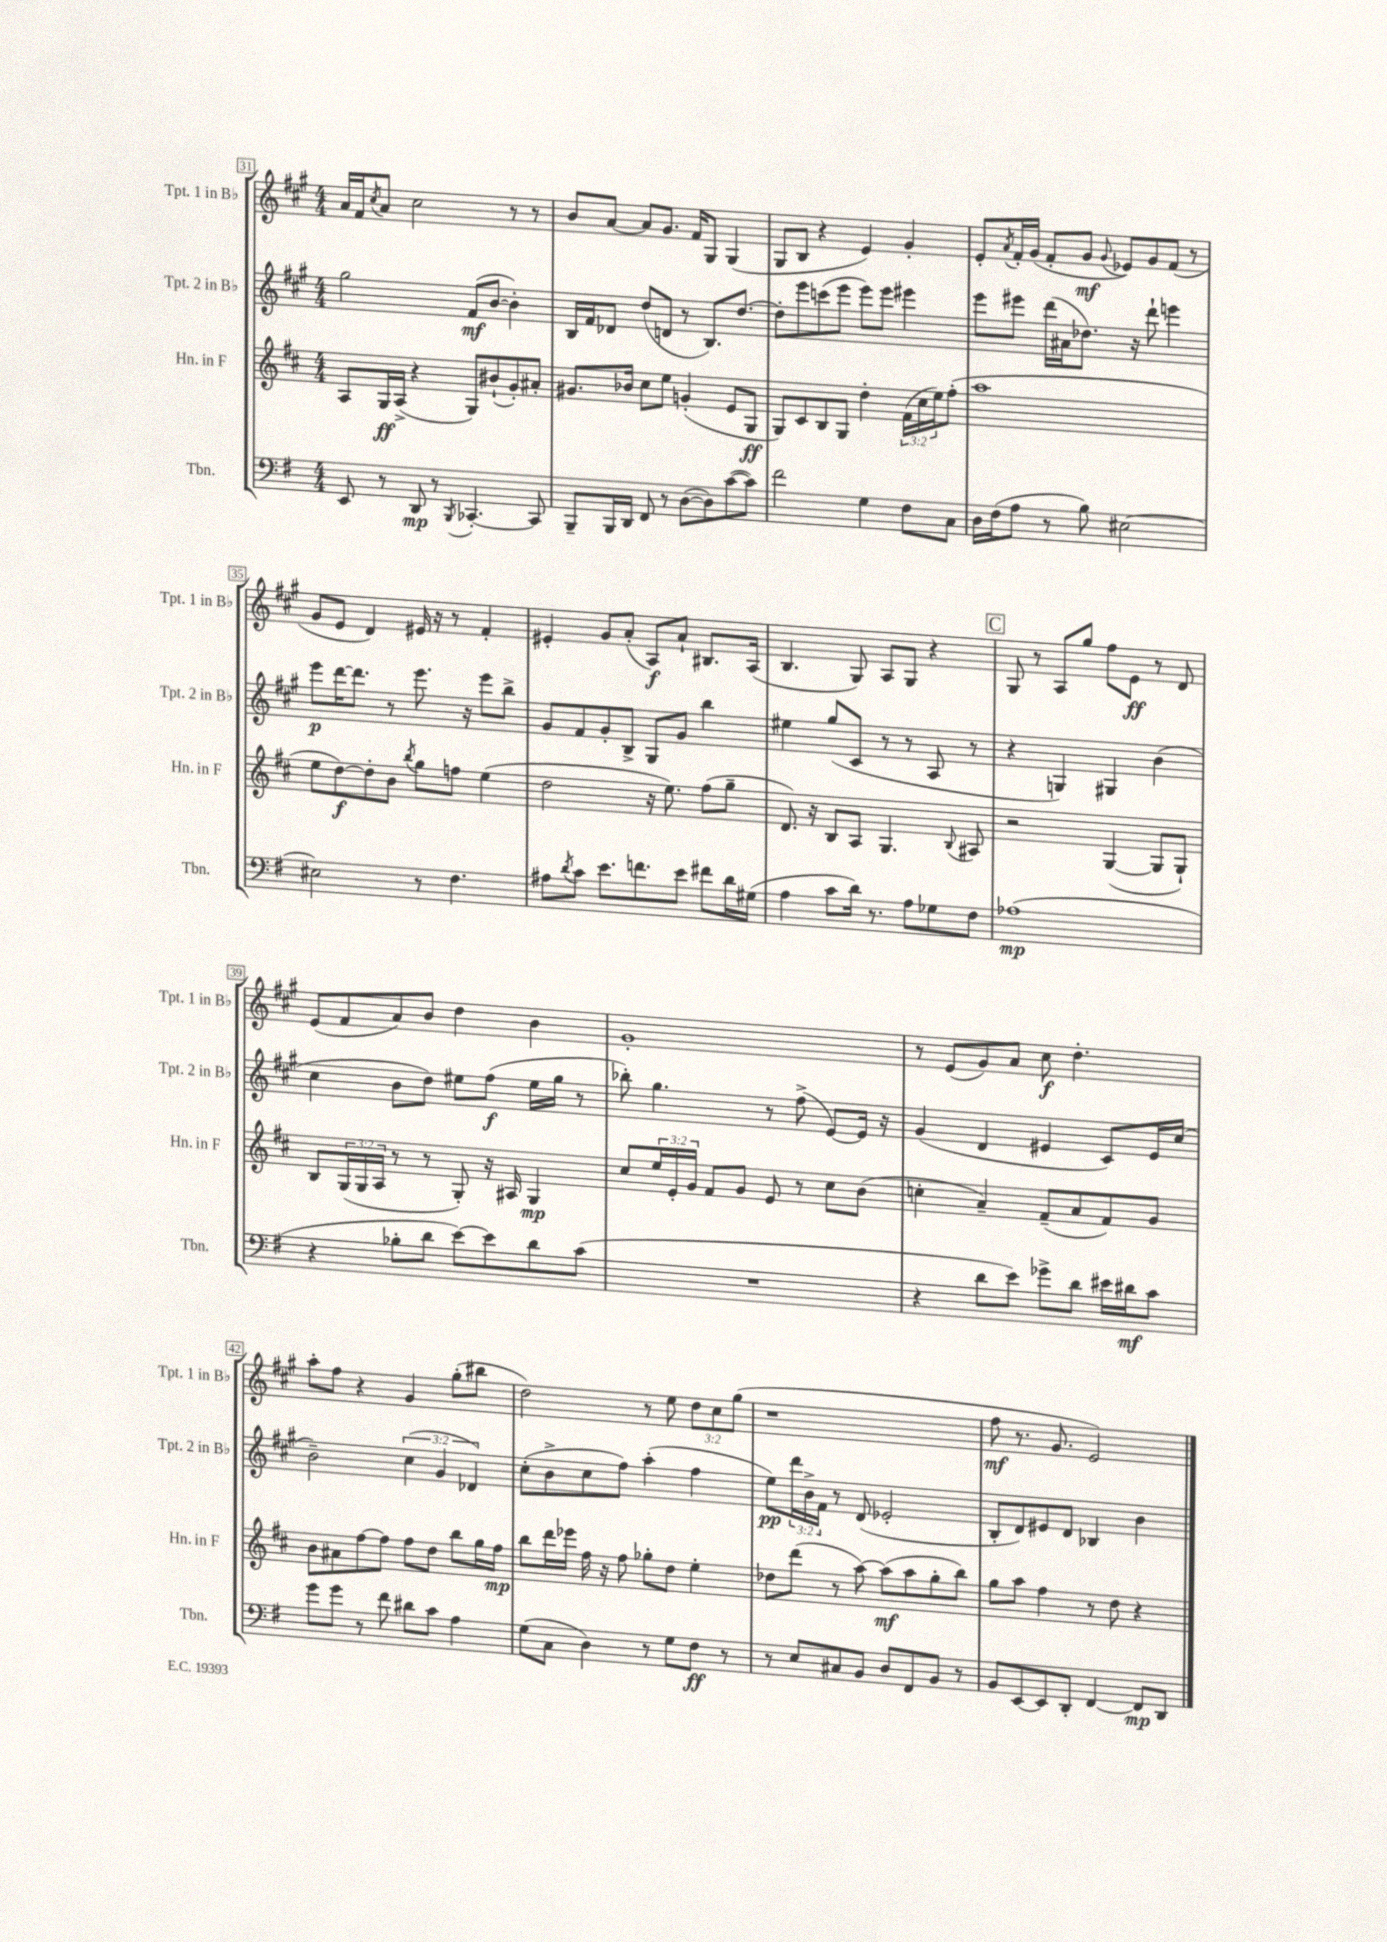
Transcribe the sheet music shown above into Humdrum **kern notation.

**kern	**dynam	**kern	**dynam	**kern	**dynam	**kern	**dynam
*part4	*part4	*part3	*part3	*part2	*part2	*part1	*part1
*staff4	*staff4	*staff3	*staff3	*staff2	*staff2	*staff1	*staff1
*I"Tbn.	*	*I"Hn. in F	*	*I"Tpt. 2 in B♭	*	*I"Tpt. 1 in B♭	*
*I'Tbn.	*	*I'Hn. in F	*	*I'Tpt. 2 in B♭	*	*I'Tpt. 1 in B♭	*
*clefF4	*	*clefG2	*	*clefG2	*	*clefG2	*
*k[f#]	*	*k[f#c#]	*	*k[f#c#g#]	*	*k[f#c#g#]	*
*M4/4	*	*M4/4	*	*M4/4	*	*M4/4	*
=31	=31	=31	=31	=31	=31	=31	=31
8EE/	.	8A/L	.	2gg#\	.	16a/LL	.
.	.	.	.	.	.	16f#/J	.
.	.	.	.	.	.	8qcc#/	.
8r	.	16G/L	ff	.	.	8a/J	.
.	.	(16A^/JJ	.	.	.	.	.
8DD/	mp	4r	.	.	.	2cc#\	.
8r	.	.	.	.	.	.	.
8qBBB/	.	.	.	.	.	.	.
[4.CC-X'/	.	8G/L)	.	(8f#/L	mf	.	.
.	.	(8b#X`/	.	[8b/J	.	.	.
.	.	8g'/)	.	4b'\])	.	8r	.
8CC-/]	.	8a#X'/J	.	.	.	8r	.
=32	=32	=32	=32	=32	=32	=32	=32
8BBB~/L	.	8.g#X/L	.	16B/LL	.	8b/L	.
.	.	.	.	16f#/J	.	.	.
16BBB/L	.	.	.	8d-X/J	.	[8a/J	.
16DD/JJ	.	16b-X/Jk	.	.	.	.	.
8FF#/	.	8cc#\L	.	(8dd/L	.	8a/L]	.
8r	.	8ee\J	.	8dn/J	.	8.g#/J	.
([8D\L	.	(4gn'/	.	8r	.	.	.
.	.	.	.	.	.	16f#/KL	.
8D\])	.	.	.	8.B/L)	.	8G#/J	.
([8c\	.	8e/L	.	.	.	(4G#/	.
.	.	.	.	[8.dd/J	.	.	.
8c\J])	.	8G/J	ff	.	.	.	.
=33	=33	=33	=33	=33	=33	=33	=33
2f#\	.	8G/L)	.	8dd'\L]	.	8G#/L	.
.	.	8c#/	.	8eee\	.	8B/J	.
.	.	8B/	.	(8cccn\	.	4r	.
.	.	8G/J	.	8eee\J	.	.	.
4G\	.	4dd'\	.	8eee\L)	.	4e/)	.
.	.	.	.	8eee\J	.	.	.
8F#\L	.	(24f#\LL	.	4eee#X\	.	4g#'/	.
.	.	24cc#\	.	.	.	.	.
.	.	24ee\J)	.	.	.	.	.
8C\J	.	(8ff#'\J	.	.	.	.	.
=34	=34	=34	=34	=34	=34	=34	=34
16D\LL	.	1aa	.	8eee\L	.	8e'/L	.
(16F#\J	.	.	.	.	.	.	.
.	.	.	.	.	.	8qa/	.
8A\J	.	.	.	8eee#X\J	.	16f#'/L	.
.	.	.	.	.	.	(16g#/JJ	.
8r	.	.	.	(16ddd\LL	.	8f#'/L	.
.	.	.	.	16a#X\J	.	.	.
8B\)	.	.	.	8.dd-X\J)	.	8g#/J	mf
.	.	.	.	.	.	8qqg#/	.
[2E#X\	.	.	.	.	.	8e-X/L)	.
.	.	.	.	16r	.	.	.
.	.	.	.	8ddd`\	.	8g#/	.
.	.	.	.	4eeen\	.	(8f#/J	.
.	.	.	.	.	.	8r	.
!!LO:LB:g=z
=35	=35	=35	=35	=35	=35	=35	=35
2E#X\]	.	8ee\L	.	8eee\L	p	8g#/L	.
.	.	[8dd\)	f	[16ddd\K	.	8e/J	.
.	.	.	.	8.ddd\J]	.	.	.
.	.	8dd'\]	.	.	.	4d/)	.
.	.	8b\J	.	8r	.	.	.
.	.	8qbb/	.	.	.	.	.
8r	.	8gg\L	.	8.eee\	.	16e#X/	.
.	.	.	.	.	.	16r	.
4.F#\	.	8ffn\J	.	.	.	8r	.
.	.	.	.	16r	.	.	.
.	.	(4ee\	.	8eee\L	.	4f#'/	.
.	.	.	.	8bb^\J	.	.	.
=36	=36	=36	=36	=36	=36	=36	=36
8A#X\L	.	2dd\	.	8g#/L	.	4e#X'/	.
8qd/	.	.	.	.	.	.	.
8c\J	.	.	.	8f#/	.	.	.
8.e\L	.	.	.	8g#'/	.	8g#/L	.
.	.	.	.	8B^/J	.	(8a'/J	.
8.fn\	.	.	.	.	.	.	.
.	.	16r	.	8G#/L	.	8A/L)	f
.	.	8.ee\)	.	.	.	.	.
8e\J	.	.	.	8g#/J	.	8a`/J	.
8f#X\L	.	(8ff#\L	.	4bb\	.	8.B#X/L	.
16d\L	.	8gg~\J	.	.	.	.	.
(16G#X\JJ	.	.	.	.	.	(16A/Jk	.
=37	=37	=37	=37	=37	=37	=37	=37
4A\	.	8.d/)	.	4ee#X\	.	4.B/	.
.	.	16r	.	.	.	.	.
8c\L	.	8B/L	.	(8gg#/L	.	.	.
16d\Jk)	.	8A/J	.	8c#/J	.	8G#/)	.
8.r	.	.	.	.	.	.	.
.	.	4.G/	.	8r	.	8A/L	.
8A\L	.	.	.	8r	.	8G#/J	.
8G-X\	.	.	.	8A/	.	4r	.
.	.	8qqB/	.	.	.	.	.
8F#\J	.	8A#X/	.	8r	.	.	.
!!LO:REH:place=s1:t=C
=38	=38	=38	=38	=38	=38	=38	=38
(1A-X	mp	2r	.	4r	.	8G#/	.
.	.	.	.	.	.	8r	.
.	.	.	.	4Gn/)	.	8A/L	.
.	.	.	.	.	.	8gg#/J	.
.	.	([4G/	.	4G#X/	.	8ff#\L	.
.	.	.	.	.	.	8e\J	ff
.	.	8G/L]	.	(4b\	.	8r	.
.	.	8G`/J)	.	.	.	8d/	.
!!LO:LB:g=z
=39	=39	=39	=39	=39	=39	=39	=39
4r	.	8B/L	.	4cc#\	.	(8e/L	.
.	.	(24G/L	.	.	.	8f#/	.
.	.	24G/	.	.	.	.	.
.	.	24A/JJ	.	.	.	.	.
8B-X'\L	.	8r	.	8b\L	.	8a/)	.
8d\J	.	8r	.	8dd\J)	.	8b/J	.
[8e\L)	.	8G'/)	.	8ee#X\L	.	4dd\	.
8e\]	.	16r	.	(8ff#\J	f	.	.
.	.	16A#X/	.	.	.	.	.
8d\	.	4G/	mp	16ee#\LL	.	4b\	.
.	.	.	.	16gg#\JJ	.	.	.
(8c\J	.	.	.	8r	.	.	.
=40	=40	=40	=40	=40	=40	=40	=40
1r	.	8cc#/L	.	8bb-X'\)	.	1g#'	.
.	.	24ee/L	.	4.gg#\	.	.	.
.	.	24e'/	.	.	.	.	.
.	.	24g/JJ	.	.	.	.	.
.	.	8f#/L	.	.	.	.	.
.	.	8g/J	.	.	.	.	.
.	.	8e/	.	8r	.	.	.
.	.	8r	.	(8ff#^\	.	.	.
.	.	8cc#\L	.	[8e/L)	.	.	.
.	.	(8b\J	.	16e/Jk]	.	.	.
.	.	.	.	16r	.	.	.
=41	=41	=41	=41	=41	=41	=41	=41
4r	.	4ccn'\	.	(4g#/	.	8r	.
.	.	.	.	.	.	(8e/L	.
8d\L	.	4a~/)	.	4d/	.	8g#/)	.
8e\J)	.	.	.	.	.	8a/J	.
8g-X^\L	.	(8f#~/L	.	4e#X/	.	8cc#\	f
8d\J	.	8a/	.	.	.	4.dd'\	.
16e#X\LL	.	8f#/)	.	8c#/L)	.	.	.
16d#X\J	mf	.	.	.	.	.	.
8c\J	.	8g/J	.	16e#/L	.	.	.
.	.	.	.	(16cc#/JJ	.	.	.
!!LO:LB:g=z
=42	=42	=42	=42	=42	=42	=42	=42
8g\L	.	8b\L	.	2b~\)	.	8aa'\L	.
8g\J	.	8a#X\	.	.	.	8ff#\J	.
8r	.	[8ff#\	.	.	.	4r	.
8f#\	.	8ff#\J]	.	.	.	.	.
8d#X\L	.	8ff#\L	.	(6cc#\	.	4g#/	.
8c\J	.	8dd\J	.	.	.	.	.
.	.	.	.	6g#/	.	.	.
4A\	.	8bb\L	.	.	.	(8gg#'\L	.
.	.	.	.	6d-X/)	.	.	.
.	.	16gg\L	.	.	.	8bb#X\J	.
.	.	16ff#\JJ	mp	.	.	.	.
=43	=43	=43	=43	=43	=43	=43	=43
(8G\L	.	8bb\L	.	(8cc#'\L	.	2dd\)	.
8C\J	.	16ddd\L	.	8b^\	.	.	.
.	.	16eee-X\JJ	.	.	.	.	.
4D\)	.	16ff#\	.	8cc#\	.	.	.
.	.	16r	.	.	.	.	.
.	.	8ff#\	.	8ff#\J)	.	.	.
8r	.	8gg-X'\L	.	(4aa'\	.	8r	.
8G\L	.	8dd\J	.	.	.	8ee\	.
8F#\J	ff	4ee'\	.	4ff#\	.	12dd\L	.
.	.	.	.	.	.	12cc#\	.
8r	.	.	.	.	.	.	.
.	.	.	.	.	.	(12gg#\J	.
=44	=44	=44	=44	=44	=44	=44	=44
8r	.	8dd-X\L	.	8ee\L)	pp	1r	.
8E/L	.	(8ddd\J	.	24ddd\L	.	.	.
.	.	.	.	24b^\	.	.	.
.	.	.	.	24f#\JJ	.	.	.
8C#X/	.	8r	.	8r	.	.	.
8BB/J	.	[8aa\)	.	(8d/	.	.	.
8D/L	.	(8aa\L]	mf	2e-X'/	.	.	.
8FF#/	.	8aa\	.	.	.	.	.
8BB/J	.	8gg'\	.	.	.	.	.
8r	.	8bb\J)	.	.	.	.	.
=45	=45	=45	=45	=45	=45	=45	=45
8BB/L	.	8gg\L	.	8B'/L	.	8ff#\	mf
[8EE/	.	8aa\J	.	8d/)	.	8.r	.
8EE/]	.	4ff#\	.	8e#X/	.	.	.
.	.	.	.	.	.	8.g#/	.
8DD'/J	.	.	.	8d/J	.	.	.
[4FF#/	.	8r	.	4B-X/	.	2e/)	.
.	.	8dd\	.	.	.	.	.
8FF#/L]	mp	4r	.	4b\	.	.	.
8DD/J	.	.	.	.	.	.	.
==	==	==	==	==	==	==	==
*-	*-	*-	*-	*-	*-	*-	*-
